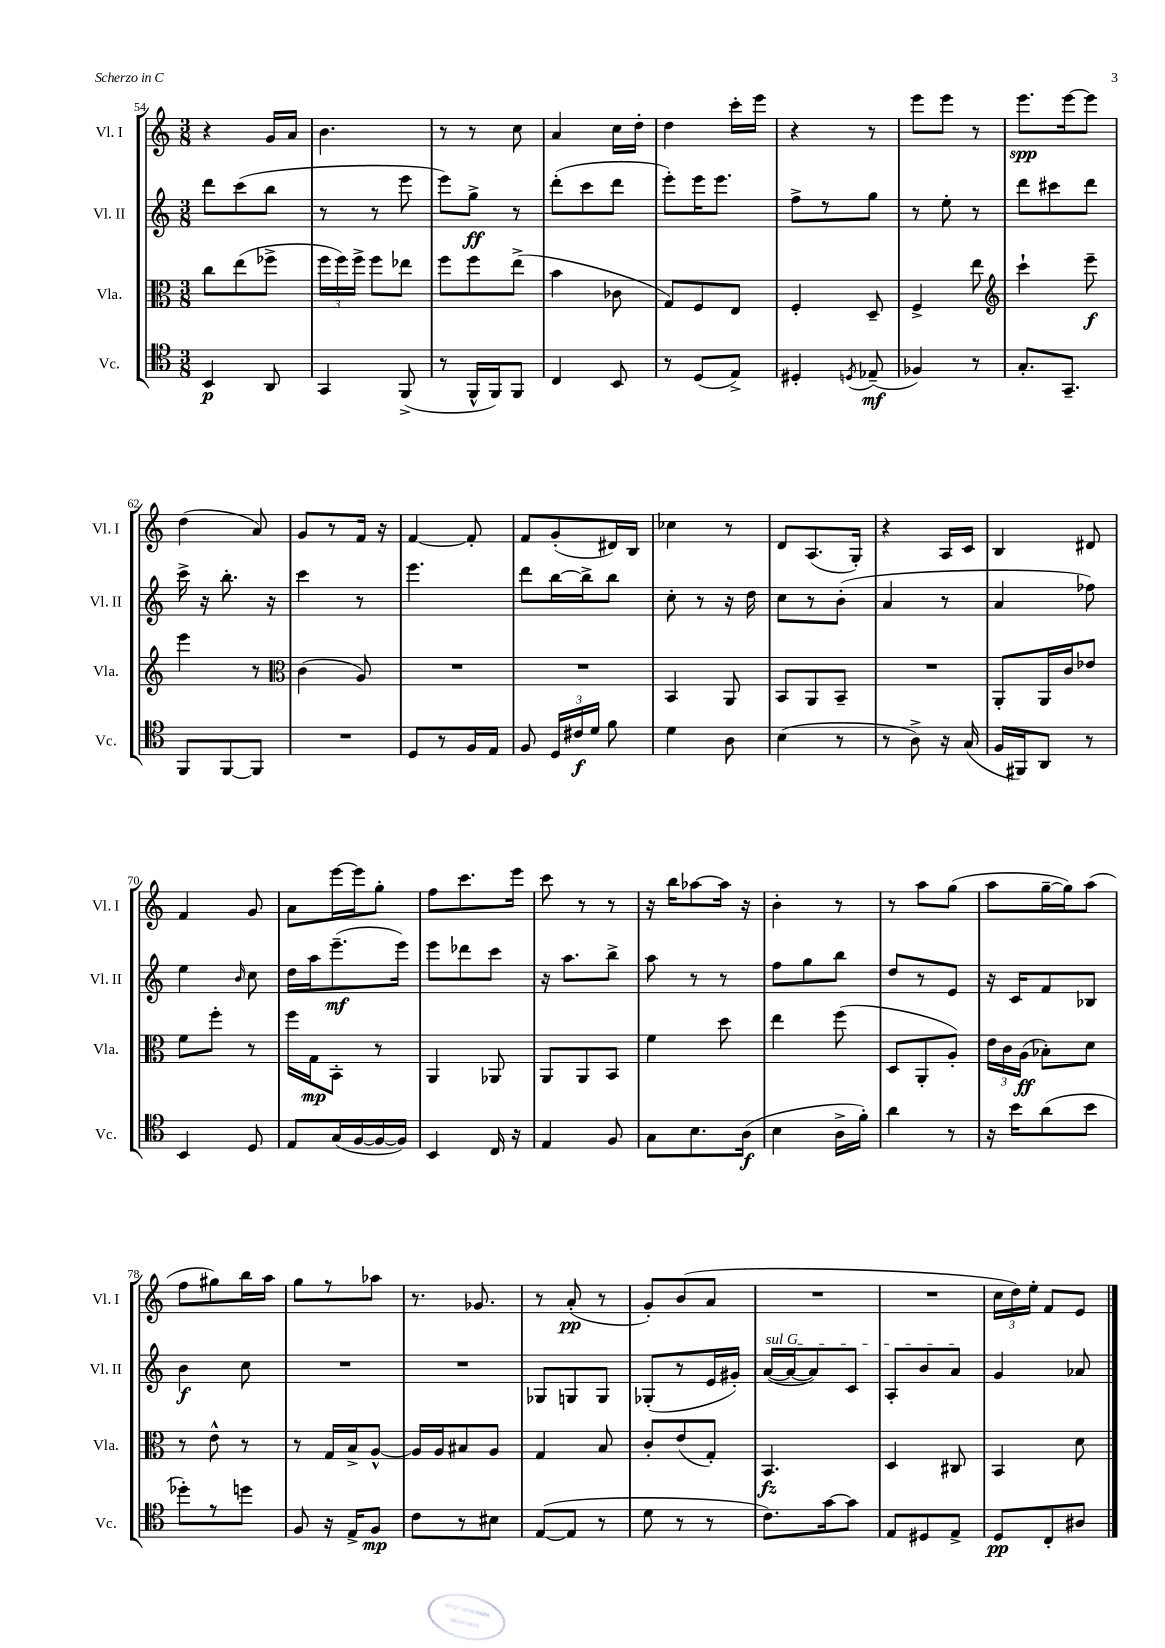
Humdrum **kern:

**kern	**dynam	**kern	**dynam	**kern	**dynam	**kern	**dynam
*part4	*part4	*part3	*part3	*part2	*part2	*part1	*part1
*staff4	*staff4	*staff3	*staff3	*staff2	*staff2	*staff1	*staff1
*I"Vc.	*	*I"Vla.	*	*I"Vl. II	*	*I"Vl. I	*
*I'Vc.	*	*I'Vla.	*	*I'Vl. II	*	*I'Vl. I	*
*clefC4	*	*clefC3	*	*clefG2	*	*clefG2	*
*k[]	*	*k[]	*	*k[]	*	*k[]	*
*M3/8	*	*M3/8	*	*M3/8	*	*M3/8	*
=54	=54	=54	=54	=54	=54	=54	=54
4BB/	p	8cc\L	.	8ddd\L	.	4r	.
.	.	(8ee\	.	(8ccc\	.	.	.
8AA/	.	8ff-X^\J	.	8bb\J	.	16g/LL	.
.	.	.	.	.	.	16a/JJ	.
=55	=55	=55	=55	=55	=55	=55	=55
4GG/	.	24ff\LL	.	8r	.	4.b\	.
.	.	24ff\)	.	.	.	.	.
.	.	24ff^\JJ	.	.	.	.	.
.	.	8ff\L	.	8r	.	.	.
(8FF^/	.	8ee-X\J	.	8eee\	.	.	.
=56	=56	=56	=56	=56	=56	=56	=56
8r	.	8ff\L	.	8eee\L)	.	8r	.
16FF^^/LL	.	8ff\	.	8gg^\J	ff	8r	.
16FF/J)	.	.	.	.	.	.	.
8FF/J	.	(8ee^\J	.	8r	.	8cc\	.
=57	=57	=57	=57	=57	=57	=57	=57
4C/	.	4b\	.	(8ddd'\L	.	4a/	.
.	.	.	.	8ccc\	.	.	.
8BB/	.	8c-X\	.	8ddd\J	.	16cc\LL	.
.	.	.	.	.	.	16dd'\JJ	.
=58	=58	=58	=58	=58	=58	=58	=58
8r	.	8G/L)	.	8eee'\L)	.	4dd\	.
(8D/L	.	8F/	.	16eee\K	.	.	.
.	.	.	.	8.eee\J	.	.	.
8E^/J)	.	8E/J	.	.	.	16ccc'\LL	.
.	.	.	.	.	.	16eee\JJ	.
=59	=59	=59	=59	=59	=59	=59	=59
4D#X'/	.	4F'/	.	8ff^\L	.	4r	.
.	.	.	.	8r	.	.	.
8qDn/	.	.	.	.	.	.	.
(8E-X~/	mf	8D~/	.	8gg\J	.	8r	.
=60	=60	=60	=60	=60	=60	=60	=60
4F-X/)	.	4F^/	.	8r	.	8eee\L	.
.	.	.	.	8ee'\	.	8eee\J	.
8r	.	8ee\	.	8r	.	8r	.
=61	=61	=61	=61	=61	=61	=61	=61
*	*	*clefG2	*	*	*	*	*
8.G'/L	.	4ccc`\	.	8ddd\L	.	8.eee\L	spp
.	.	.	.	8ccc#X\	.	.	.
8.GG~/J	.	.	.	.	.	[16eee\k	.
.	.	8eee~\	f	8ddd\J	.	8eee\J]	.
!!LO:LB:g=z
=62	=62	=62	=62	=62	=62	=62	=62
8FF/L	.	4eee\	.	16ccc^\	.	(4dd\	.
.	.	.	.	16r	.	.	.
[8FF/	.	.	.	8.bb'\	.	.	.
8FF/J]	.	8r	.	.	.	8a/)	.
.	.	.	.	16r	.	.	.
=63	=63	=63	=63	=63	=63	=63	=63
*	*	*clefC3	*	*	*	*	*
4.r	.	(4c\	.	4ccc\	.	8g/L	.
.	.	.	.	.	.	8r	.
.	.	8A/)	.	8r	.	16f/Jk	.
.	.	.	.	.	.	16r	.
=64	=64	=64	=64	=64	=64	=64	=64
8D/L	.	4.r	.	4.eee\	.	[4f/	.
8r	.	.	.	.	.	.	.
16F/L	.	.	.	.	.	8f'/]	.
16E/JJ	.	.	.	.	.	.	.
=65	=65	=65	=65	=65	=65	=65	=65
8F/	.	4.r	.	8ddd\L	.	8f/L	.
24D/LL	.	.	.	[16bb\L	.	(8g'/	.
24c#X/	f	.	.	.	.	.	.
.	.	.	.	16bb^\J]	.	.	.
24d/JJ	.	.	.	.	.	.	.
8f\	.	.	.	8bb\J	.	16d#X/L)	.
.	.	.	.	.	.	16B/JJ	.
=66	=66	=66	=66	=66	=66	=66	=66
4d\	.	4BB/	.	8cc'\	.	4cc-X\	.
.	.	.	.	8r	.	.	.
8A\	.	8AA/	.	16r	.	8r	.
.	.	.	.	16dd\	.	.	.
=67	=67	=67	=67	=67	=67	=67	=67
(4B\	.	8BB/L	.	8cc\L	.	8d/L	.
.	.	8AA/	.	8r	.	(8.A/	.
8r	.	8BB~/J	.	(8b'\J	.	.	.
.	.	.	.	.	.	16G'/Jk)	.
=68	=68	=68	=68	=68	=68	=68	=68
8r	.	4.r	.	4a/	.	4r	.
8A^\)	.	.	.	.	.	.	.
16r	.	.	.	8r	.	16A/LL	.
(16G/	.	.	.	.	.	16c/JJ	.
=69	=69	=69	=69	=69	=69	=69	=69
16F/LL	.	8AA'/L	.	4a/	.	4B/	.
16FF#X/J)	.	.	.	.	.	.	.
8AA/J	.	16AA/L	.	.	.	.	.
.	.	16c/J	.	.	.	.	.
8r	.	8e-X/J	.	8ff-X\)	.	8d#X/	.
!!LO:LB:g=z
=70	=70	=70	=70	=70	=70	=70	=70
4BB/	.	8f\L	.	4ee\	.	4f/	.
.	.	8ff'\J	.	.	.	.	.
.	.	.	.	16qqb/	.	.	.
8D/	.	8r	.	8cc\	.	8g/	.
=71	=71	=71	=71	=71	=71	=71	=71
8E/L	.	16ff\LL	.	16dd\LL	.	8a\L	.
.	.	16G\J	mp	16aa\J	.	.	.
(16G/L	.	8BB'\J	.	(8.eee~\	mf	[16eee\L	.
[16F/	.	.	.	.	.	16eee\J]	.
16F/_	.	8r	.	.	.	8gg'\J	.
16F/JJ])	.	.	.	16eee\Jk)	.	.	.
=72	=72	=72	=72	=72	=72	=72	=72
4BB/	.	4AA/	.	8eee\L	.	8ff\L	.
.	.	.	.	8ddd-X\	.	8.ccc\	.
16C/	.	8AA-X/	.	8ccc\J	.	.	.
16r	.	.	.	.	.	16eee\Jk	.
=73	=73	=73	=73	=73	=73	=73	=73
4E/	.	8AA/L	.	16r	.	8ccc\	.
.	.	.	.	8.aa\L	.	.	.
.	.	8AA/	.	.	.	8r	.
8F/	.	8BB/J	.	8bb^\J	.	8r	.
=74	=74	=74	=74	=74	=74	=74	=74
8G\L	.	4f\	.	8aa\	.	16r	.
.	.	.	.	.	.	16bb\KL	.
8.B\	.	.	.	8r	.	[8aa-X\	.
.	.	8dd\	.	8r	.	16aa-\Jk]	.
(16A\Jk	f	.	.	.	.	16r	.
=75	=75	=75	=75	=75	=75	=75	=75
4B\	.	4ee\	.	8ff\L	.	4b'\	.
.	.	.	.	8gg\	.	.	.
16A^\LL	.	(8ff\	.	8bb\J	.	8r	.
16f'\JJ)	.	.	.	.	.	.	.
=76	=76	=76	=76	=76	=76	=76	=76
4a\	.	8D/L	.	8dd/L	.	8r	.
.	.	8AA'/	.	8r	.	8aa\L	.
8r	.	8A'/J)	.	8e/J	.	(8gg\J	.
=77	=77	=77	=77	=77	=77	=77	=77
16r	.	24e\LL	.	16r	.	8aa\L	.
.	.	24c\	.	.	.	.	.
16b\KL	.	.	.	16c/KL	.	.	.
.	.	(24A\JJ	ff	.	.	.	.
(8a\	.	8B-X'\L)	.	8f/	.	[16gg~\L	.
.	.	.	.	.	.	16gg\J])	.
8b\J	.	8d\J	.	8B-X/J	.	(8aa\J	.
!!LO:LB:g=z
=78	=78	=78	=78	=78	=78	=78	=78
8dd-X'\L)	.	8r	.	4b\	f	8ff\L	.
8r	.	8e^^\	.	.	.	8gg#X\)	.
8ddn\J	.	8r	.	8cc\	.	16bb\L	.
.	.	.	.	.	.	16aa\JJ	.
=79	=79	=79	=79	=79	=79	=79	=79
8F/	.	8r	.	4.r	.	8gg\L	.
16r	.	16G/LL	.	.	.	8r	.
16E^/KL	.	16B^/J	.	.	.	.	.
8F/J	mp	[8A^^/J	.	.	.	8aa-X\J	.
=80	=80	=80	=80	=80	=80	=80	=80
8c\L	.	16A/LL]	.	4.r	.	8.r	.
.	.	16A/J	.	.	.	.	.
8r	.	8B#X/	.	.	.	.	.
.	.	.	.	.	.	8.g-X/	.
8B#X\J	.	8A/J	.	.	.	.	.
=81	=81	=81	=81	=81	=81	=81	=81
([8E/L	.	4G/	.	8G-X/L	.	8r	.
8E/J]	.	.	.	8Gn/	.	(8a'/	pp
8r	.	8B/	.	8G/J	.	8r	.
=82	=82	=82	=82	=82	=82	=82	=82
8d\	.	8c'/L	.	(8G-X'/L	.	8g'/L)	.
8r	.	(8e/	.	8r	.	(8b/	.
8r	.	8G'/J)	.	16e/L	.	8a/J	.
.	.	.	.	16g#X'/JJ)	.	.	.
=83	=83	=83	=83	=83	=83	=83	=83
!	!	!	!	!LO:TX:a:i:t=sul G	!	!	!
8.c\L)	.	4.BB/	fz	([16a/LL	.	4.r	.
.	.	.	.	16a/J_	.	.	.
.	.	.	.	8a/])	.	.	.
[16g\k	.	.	.	.	.	.	.
8g\J]	.	.	.	8c/J	.	.	.
=84	=84	=84	=84	=84	=84	=84	=84
8E/L	.	4D/	.	8A'/L	.	4.r	.
8D#X/	.	.	.	8b/	.	.	.
8E^/J	.	8C#X/	.	8a/J	.	.	.
=85	=85	=85	=85	=85	=85	=85	=85
8D/L	pp	4BB/	.	4g/	.	24cc\LL	.
.	.	.	.	.	.	24dd\)	.
.	.	.	.	.	.	24ee'\JJ	.
8C'/	.	.	.	.	.	8f/L	.
8A#X/J	.	8d\	.	8a-X/	.	8e/J	.
==	==	==	==	==	==	==	==
*-	*-	*-	*-	*-	*-	*-	*-
